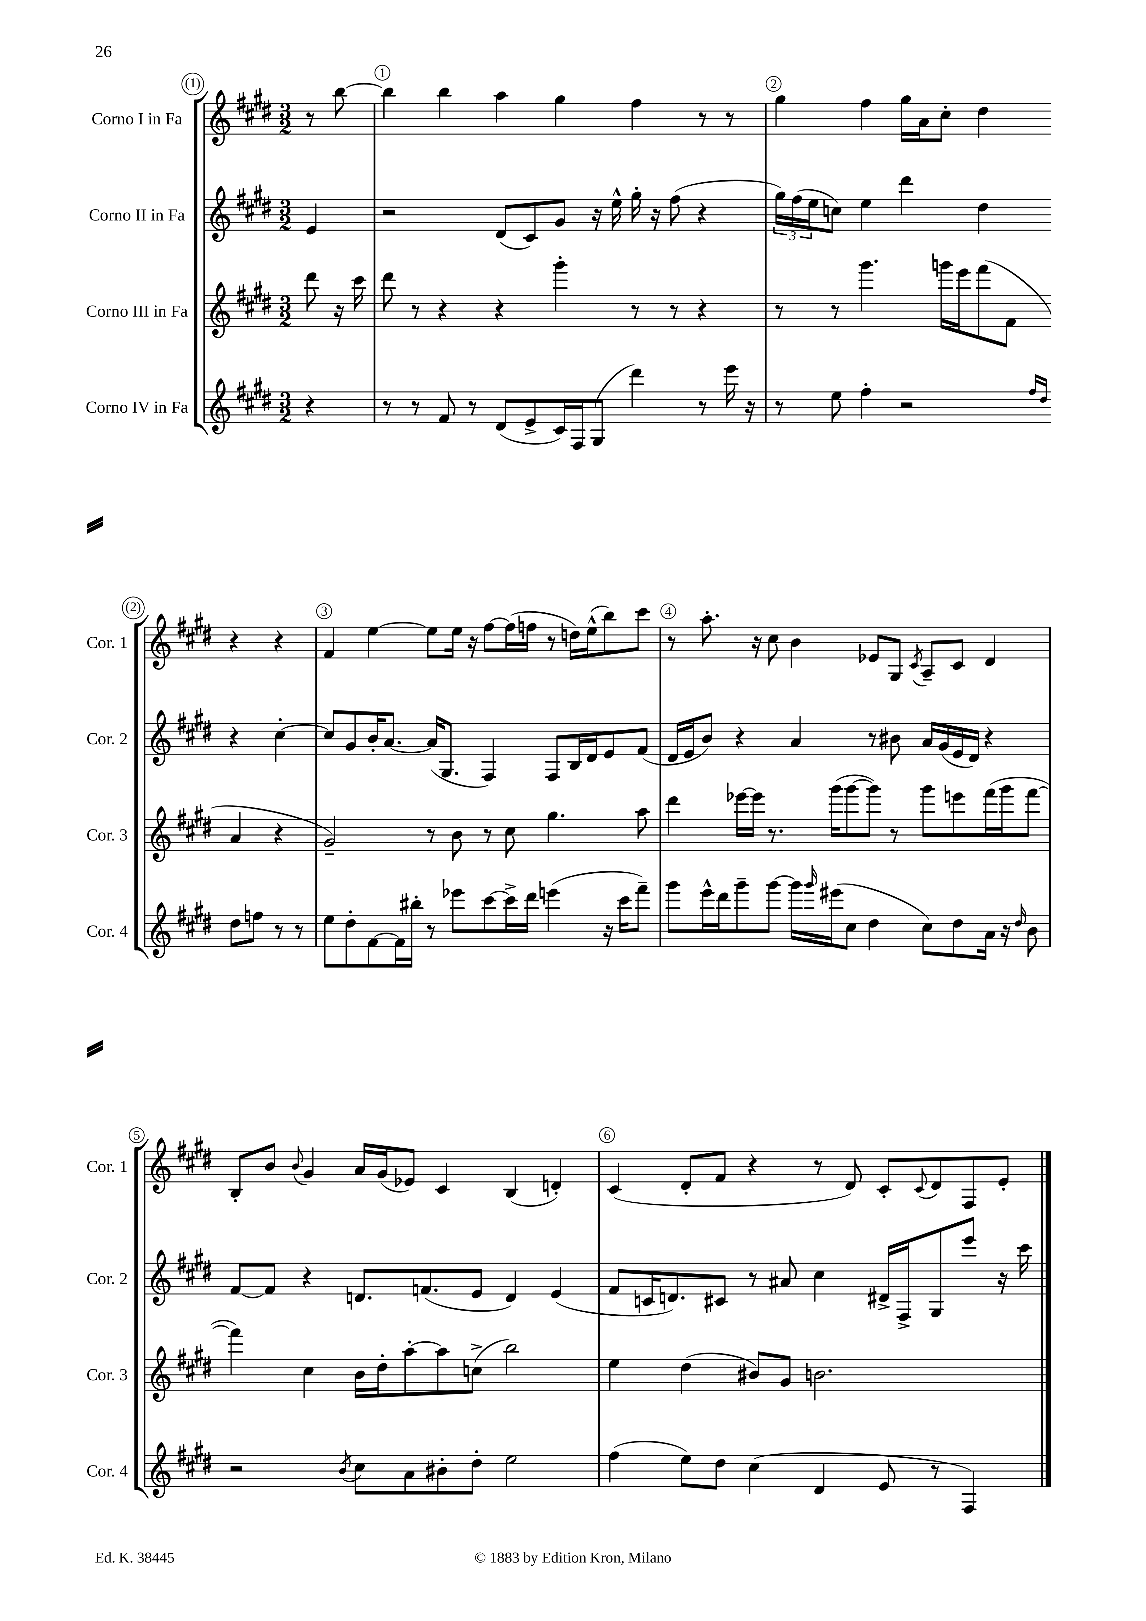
<<
\new StaffGroup <<
\new Staff = "s0" \with { instrumentName = "Corno I in Fa" shortInstrumentName = "Cor. 1" } {
    \clef treble \key e \major \numericTimeSignature \time 3/2 \partial 4
    r8 b''8~ |
    b''4 b''4 a''4 gis''4 fis''4 r8 r8 |
    gis''4 fis''4 gis''16 a'16 cis''8-. dis''4 r4 r4 |
    fis'4 e''4~ e''8 e''16 r16 fis''8~ fis''16( f''16 r8 d''16) e''16-^( b''8) cis'''8 |
    r8 a''8.-. r16 cis''8 b'4 ees'8 gis8 \acciaccatura { cis'8 } a8-- cis'8 dis'4 |
    b8-. b'8 \appoggiatura { b'8 } gis'4 a'16 gis'16( ees'8) cis'4 b4( d'4-.) |
    cis'4( dis'8-. fis'8 r4 r8 dis'8) cis'8-. \appoggiatura { cis'8 } dis'8 fis8 e'8-. \bar "|." |
}
\new Staff = "s1" \with { instrumentName = "Corno II in Fa" shortInstrumentName = "Cor. 2" } {
    \clef treble \key e \major \numericTimeSignature \time 3/2 \partial 4
    e'4 |
    r2 dis'8( cis'8) gis'8 r16 e''16-^ gis''16-. r16 fis''8( r4 |
    \tuplet 3/2 { gis''16) fis''16( e''16 } c''8) e''4 dis'''4 dis''4 r4 c''4~-. |
    c''8 gis'8 b'16-. a'8.~ a'16( gis8. fis4) fis8 b16 dis'16 e'8 fis'8( |
    dis'16 e'16 b'8) r4 a'4 r8 bis'8 a'16 gis'16( e'16 dis'16) r4 |
    fis'8~ fis'8 r4 d'8. f'8.( e'8 d'4) e'4( |
    fis'8 c'16 d'8.) cis'8 r8 ais'8 cis''4 dis'16-> fis16-> gis8 e'''8 r16 cis'''16 \bar "|." |
}
\new Staff = "s2" \with { instrumentName = "Corno III in Fa" shortInstrumentName = "Cor. 3" } {
    \clef treble \key e \major \numericTimeSignature \time 3/2 \partial 4
    dis'''8 r16 cis'''16 |
    dis'''8 r8 r4 r4 gis'''4-. r8 r8 r4 |
    r8 r8 gis'''4. g'''16 e'''16 fis'''8( fis'8 a'4 r4 |
    gis'2--) r8 b'8 r8 cis''8 gis''4. a''8 |
    dis'''4 ees'''16~ ees'''16 r8. gis'''16( gis'''8~ gis'''8) r8 gis'''8 e'''8 fis'''16( gis'''16 fis'''8~ |
    fis'''4) cis''4 b'16 dis''16-. a''8~-. a''8 c''8->( b''2) |
    e''4 dis''4( bis'8) gis'8 b'2. \bar "|." |
}
\new Staff = "s3" \with { instrumentName = "Corno IV in Fa" shortInstrumentName = "Cor. 4" } {
    \clef treble \key e \major \numericTimeSignature \time 3/2 \partial 4
    r4 |
    r8 r8 fis'8 r8 dis'8( e'8-> cis'16) fis16 gis8( dis'''4) r8 e'''16 r16 |
    r8 e''8 fis''4-. r2 \grace { fis''16 dis''16 } dis''8 f''8 r8 r8 |
    e''8 dis''8-. fis'8~ fis'16 bis''16-. r8 ees'''8 cis'''8~ cis'''16-> dis'''16 e'''4( r16 cis'''16 fis'''8--) |
    gis'''8 e'''16-^ dis'''16 gis'''8-- gis'''8~ gis'''16 \grace { gis'''16 } eis'''16( cis''8 dis''4 cis''8) dis''8 a'16 r16 \grace { dis''16 } b'8 |
    r2 \acciaccatura { b'8 } cis''8 a'8 bis'8-. dis''8-. e''2 |
    fis''4( e''8) dis''8 cis''4( dis'4 e'8 r8 fis4) \bar "|." |
}
>>
>>
\layout { \context { \Score \override BarNumber.break-visibility = ##(#f #t #t) barNumberVisibility = #all-bar-numbers-visible \override BarNumber.stencil = #(make-stencil-circler 0.1 0.3 ly:text-interface::print) } }
